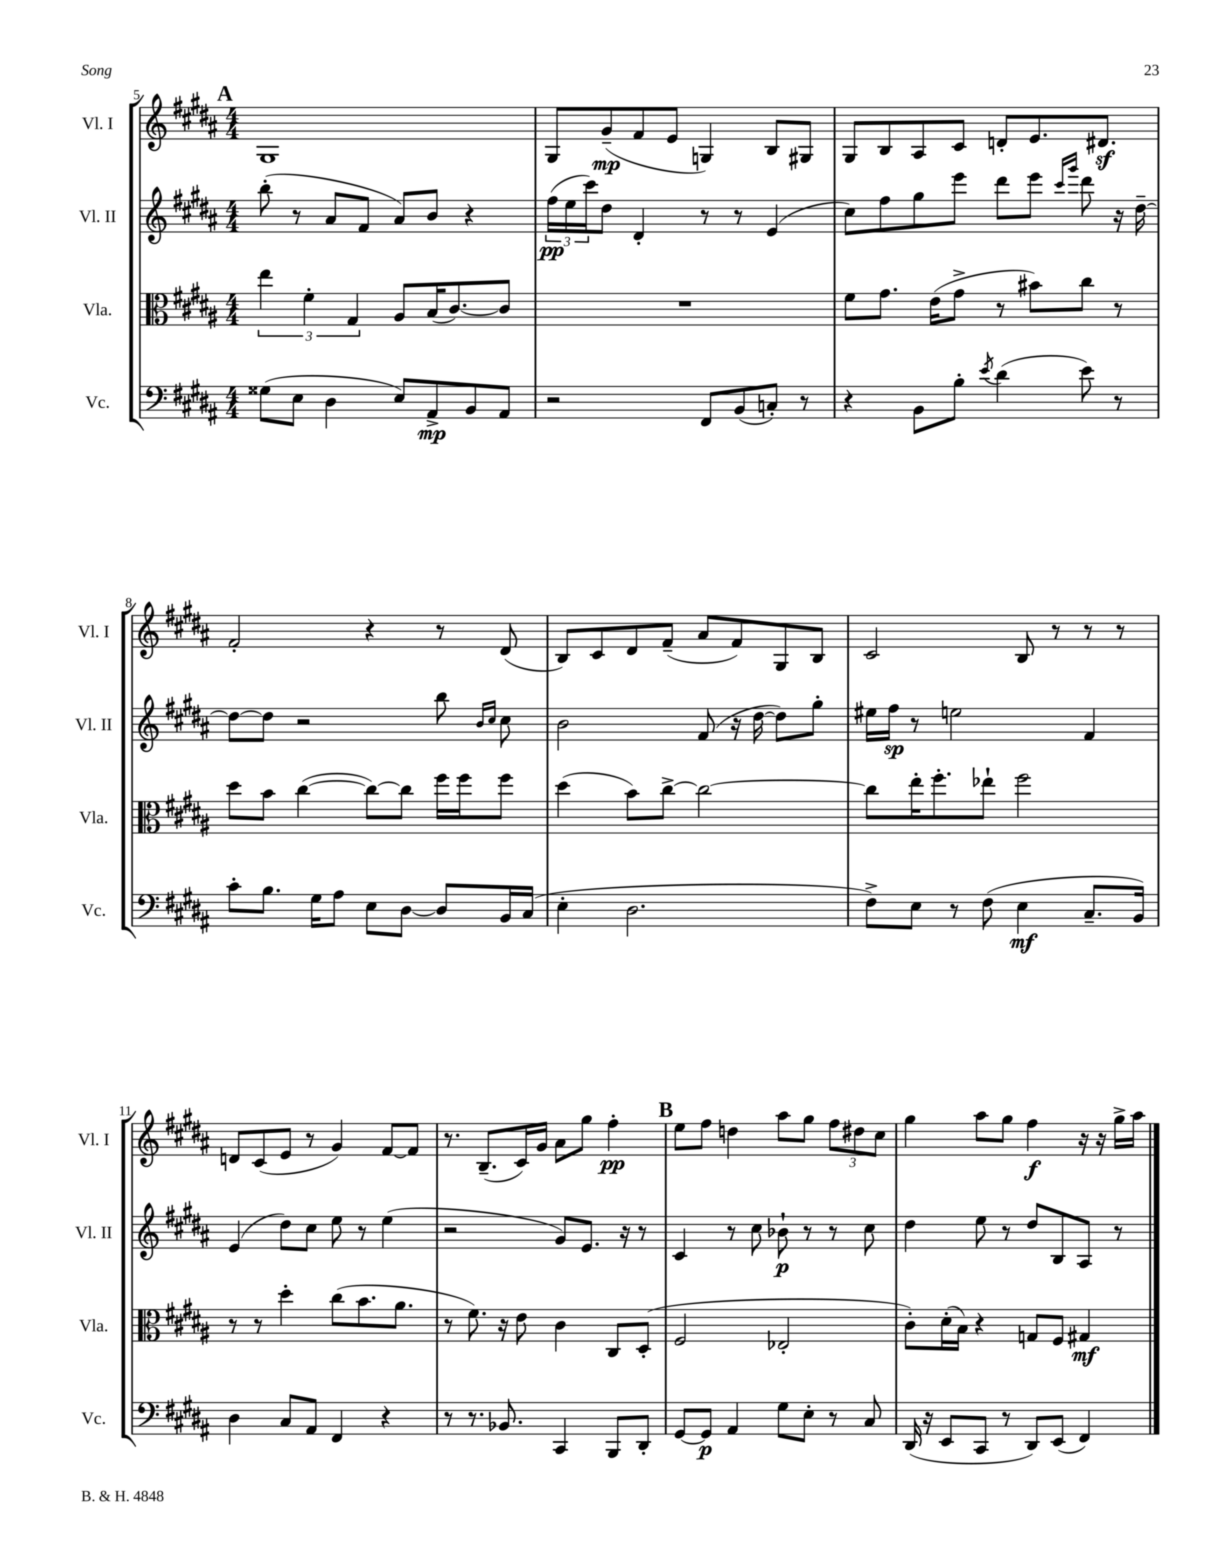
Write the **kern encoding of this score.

**kern	**kern	**kern	**kern
*staff4	*staff3	*staff2	*staff1
*clefF4	*clefC3	*clefG2	*clefG2
*k[f#c#g#d#a#]	*k[f#c#g#d#a#]	*k[f#c#g#d#a#]	*k[f#c#g#d#a#]
*M4/4	*M4/4	*M4/4	*M4/4
(8G##\L	6ee\	(8bb'\	1G#
8E\J	.	8r	.
.	6f#'\	.	.
4D#\	.	8a#/L	.
.	6G#/	.	.
.	.	8f#/J	.
8E/L)	8A#/L	8a#/L)	.
8AA#^/	(16B/K	8b/J	.
.	[8.c#/)	.	.
8BB/	.	4r	.
8AA#/J	8c#/]J	.	.
=	=	=	=
2r	1r	(24ff#\LL	8G#/L
.	.	24ee\	.
.	.	24ccc#\J)	.
.	.	8dd#\J	(8g#~/
.	.	4d#'/	8f#/
.	.	.	8e/J
8FF#/L	.	8r	4G/)
(8BB/	.	8r	.
8C'/J)	.	(4e/	8B/L
8r	.	.	8G#/J
=	=	=	=
4r	8f#\L	8cc#\L)	8G#/L
.	8.g#\J	8ff#\	8B/
8BB\L	.	8gg#\	8A#/
.	(16e\LK	.	.
8B'\J	8g#^\J	8eee\J	8c#/J
8qe/	.	.	.
(4d#\	8r	8ddd#\L	8d'/L
.	8b#\L)	8eee\J	8.e/
.	.	16qqccc#/LL	.
.	.	16qqggg#/JJ	.
8e\)	8cc#\J	8ddd#\	.
.	.	.	8.d#/J
8r	8r	16r	.
.	.	[16dd#~\	.
=	=	=	=
8c#'\L	8dd#\L	8dd#\_L	2f#'/
8.B\J	8b\J	8dd#\]J	.
.	([4cc#\	2r	.
16G#\LK	.	.	.
8A#\J	.	.	.
8E\L	8cc#\_L)	.	4r
[8D#\J	8cc#\]J	.	.
8D#/]L	16ff#\LL	8bb\	8r
.	16ff#\J	.	.
.	.	16qqb/LL	.
.	.	16qqcc#/JJ	.
16BB/L	8ff#\J	8cc#\	(8d#/
(16C#/JJ	.	.	.
=	=	=	=
4E'\	(4dd#\	2b\	8B/L)
.	.	.	8c#/
2.D#\	8b\L)	.	8d#/
.	[8cc#^\J	.	(8f#~/J
.	2cc#\_	(8f#/	8a#/L
.	.	16r	8f#/)
.	.	[16dd#\	.
.	.	8dd#\]L)	8G#/
.	.	8gg#'\J	8B/J
=	=	=	=
8F#^\L)	8cc#\]L	16ee#\LL	2c#/
.	.	16ff#\JJ	.
8E\J	16ee'\K	8r	.
.	8.ff#'\	.	.
8r	.	2ee\	.
(8F#\	8ee-`\J	.	.
4E\	2ff#\	.	8B/
.	.	.	8r
8.C#~/L	.	4f#/	8r
.	.	.	8r
16BB/Jk)	.	.	.
=	=	=	=
4D#\	8r	(4e/	8d/L
.	8r	.	(8c#/
8C#/L	4dd#'\	8dd#\L)	8e/J
8AA#/J	.	8cc#\J	8r
4FF#/	(8cc#\L	8ee\	4g#/)
.	8.b\	8r	.
4r	.	(4ee\	[8f#/L
.	8.a#\J	.	.
.	.	.	8f#/]J
=	=	=	=
8r	8r	2r	8.r
8.r	8.f#\)	.	.
.	.	.	(8.B~/L
8.BB-/	16r	.	.
.	8e\	.	16c#/L)
.	.	.	16g#/JJ
4CC#/	4c#\	8g#/L)	8a#\L
.	.	8.e/J	8gg#\J
8BBB/L	8C#/L	.	4ff#'\
.	.	16r	.
8DD#'/J	(8D#'/J	8r	.
=	=	=	=
[8GG#/L	2F#/	4c#/	8ee\L
8GG#/]J	.	.	8ff#\J
4AA#/	.	8r	4dd\
.	.	8cc#\	.
8G#\L	2E-'/	8b-`\	8aa#\L
8E'\J	.	8r	8gg#\J
8r	.	8r	12ff#\L
.	.	.	12dd#\
8C#/	.	8cc#\	.
.	.	.	12cc#\J
=	=	=	=
(16DD#/	8c#'\L)	4dd#\	4gg#\
16r	.	.	.
8EE/L	(16d#'\L	.	.
.	16B\JJ)	.	.
8CC#/J	4r	8ee\	8aa#\L
8r	.	8r	8gg#\J
8DD#/L)	8G/L	8dd#/L	4ff#\
(8EE/J	8F#/J	8B/	.
4FF#/)	4G#/	8A#/J	16r
.	.	.	16r
.	.	8r	16gg#^\LL
.	.	.	16aa#\JJ
==	==	==	==
*-	*-	*-	*-
